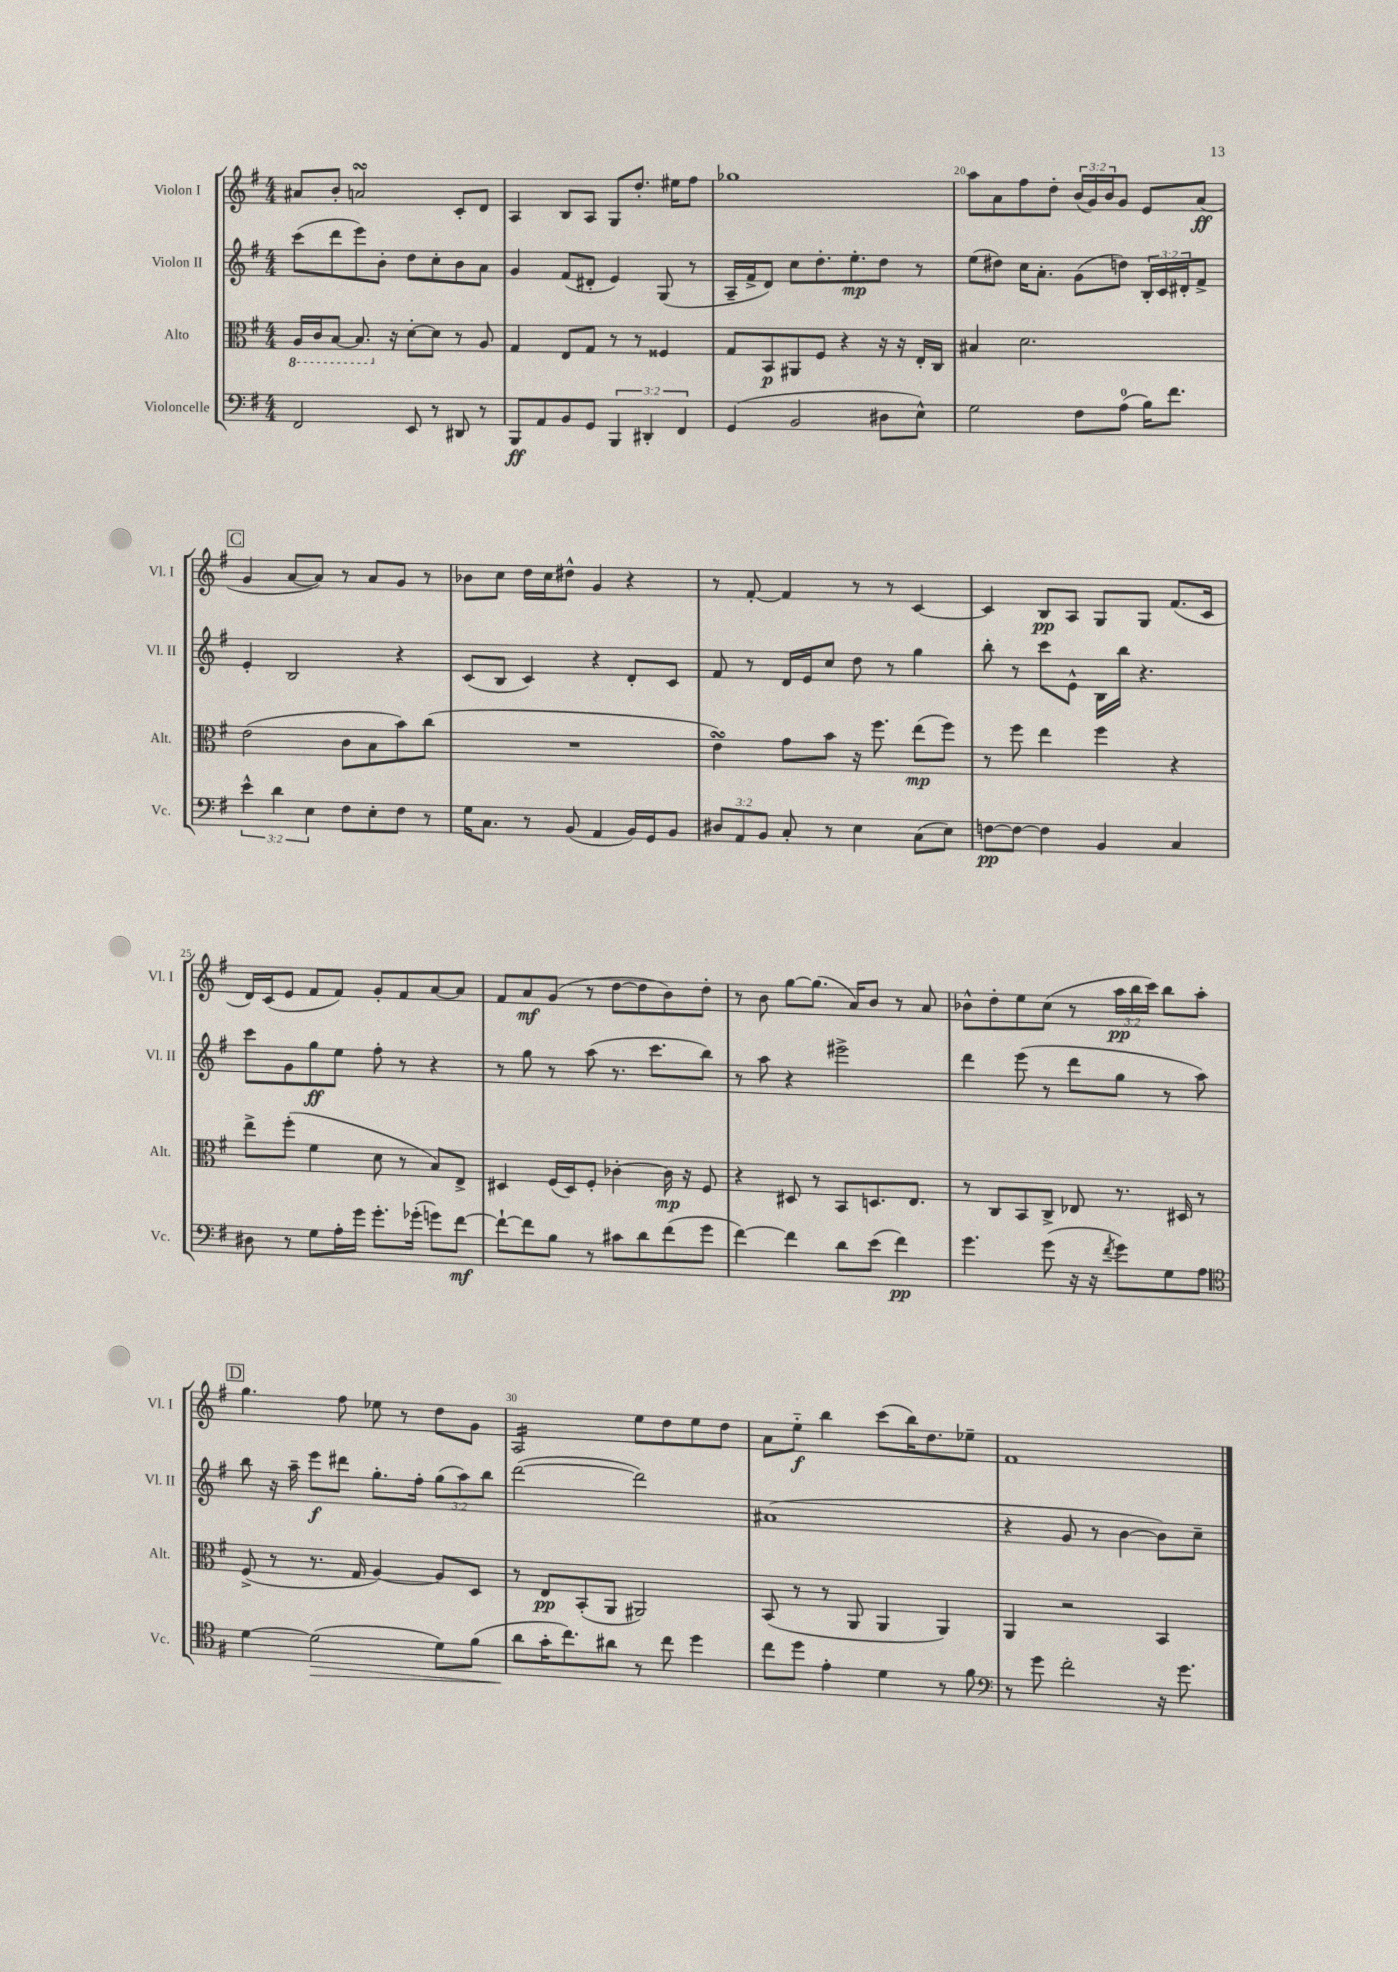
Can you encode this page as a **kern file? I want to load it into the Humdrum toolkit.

**kern	**kern	**kern	**kern
*staff4	*staff3	*staff2	*staff1
*clefF4	*clefC3	*clefG2	*clefG2
*k[f#]	*k[f#]	*k[f#]	*k[f#]
*M4/4	*M4/4	*M4/4	*M4/4
2FF#	16AA	(8ccc	8a#
.	16C	.	.
.	[8BB	8ddd	8b'
.	8.BB]	8eee)	2a
.	.	8b'	.
.	16r	.	.
8EE	[8d'	8dd	.
8r	8d]	8cc'	.
8DD#	8r	8b	8c'
8r	8A	8a	8d
=	=	=	=
8BBB	4G	4g	4A
8AA	.	.	.
8BB	8E	(8f#	8B
8GG	8G	8d#'	8A
6BBB	8r	4e)	8G
.	8r	.	8.dd'
6DD#'	.	.	.
.	4F##	(8G	.
.	.	.	16ee#
6FF#	.	.	.
.	.	8r	8ff#
=	=	=	=
(4GG	8G	16A~	1gg-
.	.	16f#^	.
.	8BB	8d)	.
2BB	8AA#	8cc	.
.	8F#	8.dd'	.
.	4r	.	.
.	.	8.ee'	.
8D#	16r	8dd	.
.	16r	.	.
8E^^)	16E'	8r	.
.	16C	.	.
=	=	=	=
2G	4B#	(8ee	8aa
.	.	8dd#)	8a
.	2.d	16cc	8ff#
.	.	8.a'	.
.	.	.	8dd'
8F#	.	(8g	(24b
.	.	.	24g)
.	.	.	24b
(8A	.	8dd)	8g
16B)	.	24B'	8e
.	.	24c	.
8.f#	.	.	.
.	.	24d#'	.
.	.	8f#^	(8a
=	=	=	=
6e^^	(2e	4e'	4g
6d	.	.	.
.	.	2B	[8a
6E	.	.	.
.	.	.	8a])
8F#	8c	.	8r
8E'	8B	.	8a
8F#	8b)	4r	8g
8r	(8cc	.	8r
=	=	=	=
16G	1r	(8c	8b-
8.C	.	.	.
.	.	8B	8cc
8r	.	4c)	16dd
.	.	.	16cc
(8BB	.	.	8dd#^^
4AA	.	4r	4g
16BB)	.	8d'	4r
16GG	.	.	.
8BB	.	8c	.
=	=	=	=
12D#	4e)	8f#	8r
12AA	.	.	.
.	.	8r	[8f#'
12BB	.	.	.
8C'	8g	16d	4f#]
.	.	16e	.
8r	8b	8cc	.
4E	16r	8dd	8r
.	8.ff#	.	.
.	.	8r	8r
(8C	(8ee	4gg	[4c
8E)	8ff#)	.	.
=	=	=	=
[8F	8r	8bb'	4c]
8F_	8ff#	8r	.
4F]	4ee	8ccc	8B
.	.	8e^^	8A
4BB	4ff#	16B	8G
.	.	16bb	.
.	.	4.r	8G
4C	4r	.	(8.f#
.	.	.	16c
=	=	=	=
8D#	8ee^	8ccc	16d)
.	.	.	(16c
8r	(8ff#'	8g	8e
8G	4f#	8gg	8f#
16A'	.	8ee	8f#)
16g	.	.	.
8.g'	8d	8ff#'	8g'
.	8r	8r	8f#
(16g-'	.	.	.
8g)	8B)	4r	[8a
[8f#	8E^	.	8a]
=	=	=	=
8f#`_	4D#	8r	8f#
8f#]	.	8gg	8a
8B	(16F#	8r	(8g
.	16D#)	.	.
8r	8F#'	(8aa	8r
8c#	[4c-'	8.r	[8dd
8d	.	.	8dd]
.	.	8.ccc	.
(8f#	16c-]	.	8b)
.	16r	.	.
8g	8F#	8bb)	8dd'
=	=	=	=
[4f#)	4r	8r	8r
.	.	8aa	8b
4f#]	8D#	4r	[8gg
.	8r	.	(8.gg]
8d	8BB	2eee#^	.
.	.	.	16a)
(8e	8.D	.	8b
4f#)	.	.	8r
.	8.E	.	.
.	.	.	8a
=	=	=	=
4.g	8r	4ddd	8b-^^
.	8C	.	8dd'
.	8BB	(8eee	8ee
(8g	8C^	8r	(8cc
16r	8E-	8ddd	8r
16r	.	.	.
8qf#	.	.	.
8g)	8.r	8gg	24aa
.	.	.	24bb
.	.	.	24ccc)
8G	.	8r	8bb
.	16D#	.	.
8A	8r	8aa)	8aa'
=	=	=	=
*clefC4	*	*	*
[4d	(8F#^	8bb	4.gg
.	8r	16r	.
.	.	16aa~	.
(2d]	8.r	8eee	.
.	.	8ddd#	8ff#
.	16G	.	.
.	[4A)	8.gg'	8ee-
.	.	.	8r
.	.	16ff#'	.
8d)	8A]	(12gg	8dd
.	.	12aa)	.
(8f#	8D	.	8g
.	.	12bb	.
=	=	=	=
8a	8r	([2ddd	2A
16g'	8E	.	.
8.cc)	.	.	.
.	(8BB'	.	.
8a#	8AA	.	.
8r	2AA#)	2ddd])	8ee
8cc	.	.	8dd
4dd	.	.	8ee
.	.	.	8dd
=	=	=	=
8cc	(8BB	(1a#	8a
8dd	8r	.	8ee'~
4e'	8r	.	4bb
.	8AA	.	.
4d	4AA	.	(8ccc
.	.	.	16bb)
.	.	.	8.dd
8r	4AA)	.	.
8f#	.	.	8ee-~
=	=	=	=
*clefF4	*	*	*
8r	4AA	4r	1f#
8g	.	.	.
2f#'	2r	8g	.
.	.	8r	.
.	.	[4b	.
16r	4BB	8b])	.
8.g	.	.	.
.	.	8cc~	.
==	==	==	==
*-	*-	*-	*-
